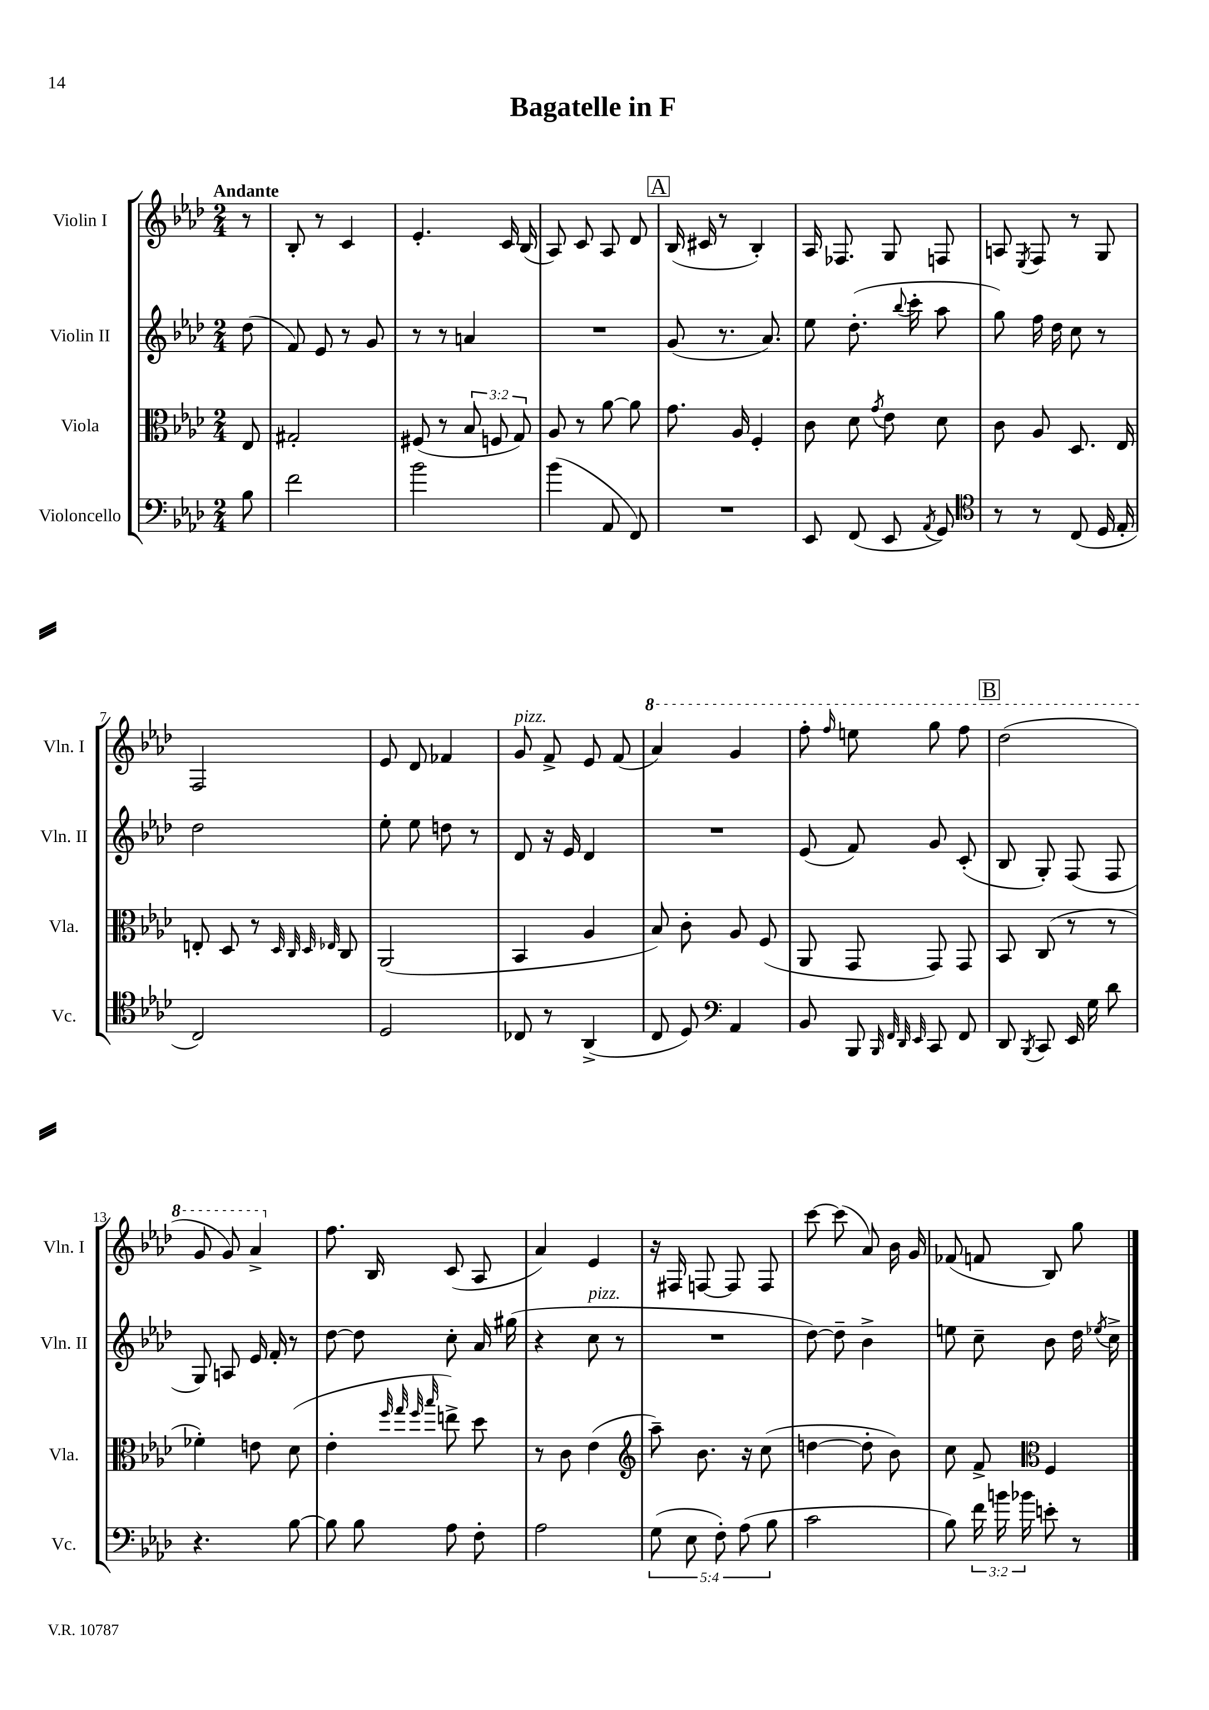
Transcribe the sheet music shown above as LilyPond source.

\header { title = "Bagatelle in F" }
<<
\new StaffGroup <<
\new Staff = "s0" \with { instrumentName = "Violin I" shortInstrumentName = "Vln. I" } {
    \clef treble \key aes \major \numericTimeSignature \time 2/4 \partial 8 \tempo "Andante"
    \autoBeamOff r8 |
    bes8-. r8 c'4 |
    ees'4.-. c'16 bes16( |
    aes8) c'8 aes8 des'8 |
    \mark \markup { \box "A" } bes16( cis'16 r8 bes4-.) |
    aes16 fes8. g8 f8 |
    a8 \acciaccatura { ees8 } f8 r8 g8 |
    f2 |
    ees'8 des'8 fes'4 |
    g'8^\markup { \italic "pizz." } f'8-> ees'8 f'8( |
    \ottava #1 aes''4) g''4 |
    f'''8-. \grace { f'''16 } e'''8 g'''8 f'''8 |
    \mark \markup { \box "B" } des'''2( |
    g''8 g''8) aes''4-> \ottava #0 |
    f''8. bes16 c'8( aes8 |
    aes'4) ees'4 |
    r16 fis16 f8~ f8 f8 |
    c'''8~ c'''8( aes'8) bes'16 g'16 |
    fes'8( f'8 bes8) g''8 \bar "|." |
}
\new Staff = "s1" \with { instrumentName = "Violin II" shortInstrumentName = "Vln. II" } {
    \clef treble \key aes \major \numericTimeSignature \time 2/4 \partial 8
    \autoBeamOff des''8( |
    f'8) ees'8 r8 g'8 |
    r8 r8 a'4 |
    R2 |
    \mark \markup { \box "A" } g'8( r8. aes'8.) |
    ees''8 des''8.-.( \appoggiatura { bes''8 } c'''16-. aes''8 |
    g''8) f''16 des''16 c''8 r8 |
    des''2 |
    ees''8-. ees''8 d''8 r8 |
    des'8 r16 ees'16 des'4 |
    R2 |
    ees'8( f'8) g'8 c'8-.( |
    \mark \markup { \box "B" } bes8 g8-.) f8( f8 |
    g8) a8 ees'16 f'16-. r8 |
    des''8~ des''8 c''8-. aes'16 gis''16( |
    r4 c''8^\markup { \italic "pizz." } r8 |
    R2 |
    des''8~) des''8-- bes'4-> |
    e''8 c''8-- bes'8 des''16 \acciaccatura { ees''8 } c''16-> \bar "|." |
}
\new Staff = "s2" \with { instrumentName = "Viola" shortInstrumentName = "Vla." } {
    \clef alto \key aes \major \numericTimeSignature \time 2/4 \override Staff.TupletNumber.text = #tuplet-number::calc-fraction-text \partial 8
    \autoBeamOff ees8 |
    gis2-. |
    fis8( r8 \tuplet 3/2 { bes8 f8 g8) } |
    aes8 r8 aes'8~ aes'8 |
    \mark \markup { \box "A" } g'8. aes16 f4-. |
    c'8 des'8 \acciaccatura { g'8 } ees'8 des'8 |
    c'8 aes8 des8. ees16 |
    e8-. des8 r8 \grace { des32 c32 des32 ees32 } c8 |
    aes,2( |
    bes,4 aes4 |
    bes8) c'8-. aes8 f8( |
    aes,8 g,8 g,8) g,8 |
    \mark \markup { \box "B" } bes,8 c8( r8 r8 |
    fes'4-.) e'8 des'8( |
    ees'4-. \grace { f''32 g''32 f''32 bes''32 } e''8->) des''8 |
    r8 c'8 ees'4( |
    \clef treble aes''8--) bes'8. r16 c''8( |
    d''4~ d''8-. bes'8) |
    c''8 f'8-> \clef alto f4 \bar "|." |
}
\new Staff = "s3" \with { instrumentName = "Violoncello" shortInstrumentName = "Vc." } {
    \clef bass \key aes \major \numericTimeSignature \time 2/4 \override Staff.TupletNumber.text = #tuplet-number::calc-fraction-text \partial 8
    \autoBeamOff bes8 |
    f'2 |
    bes'2 |
    bes'4( aes,8 f,8) |
    \mark \markup { \box "A" } R2 |
    ees,8 f,8( ees,8 \acciaccatura { aes,8 } g,8) |
    \clef tenor r8 r8 c8( des16 ees16-. |
    c2) |
    des2 |
    ces8 r8 aes,4->( |
    c8 des8) \clef bass aes,4 |
    bes,8 bes,,8 \grace { bes,,32 f,32 des,32 ees,32 } c,8 f,8 |
    \mark \markup { \box "B" } des,8 \acciaccatura { bes,,8 } c,8 ees,16 g16 des'8 |
    r4. bes8~ |
    bes8 bes8 aes8 f8-. |
    aes2 |
    \tuplet 5/4 { g8( ees8 f8-.) aes8( bes8 } |
    c'2 |
    bes8) \tuplet 3/2 { f'16 b'16 bes'16 } e'8-. r8 \bar "|." |
}
>>
>>
